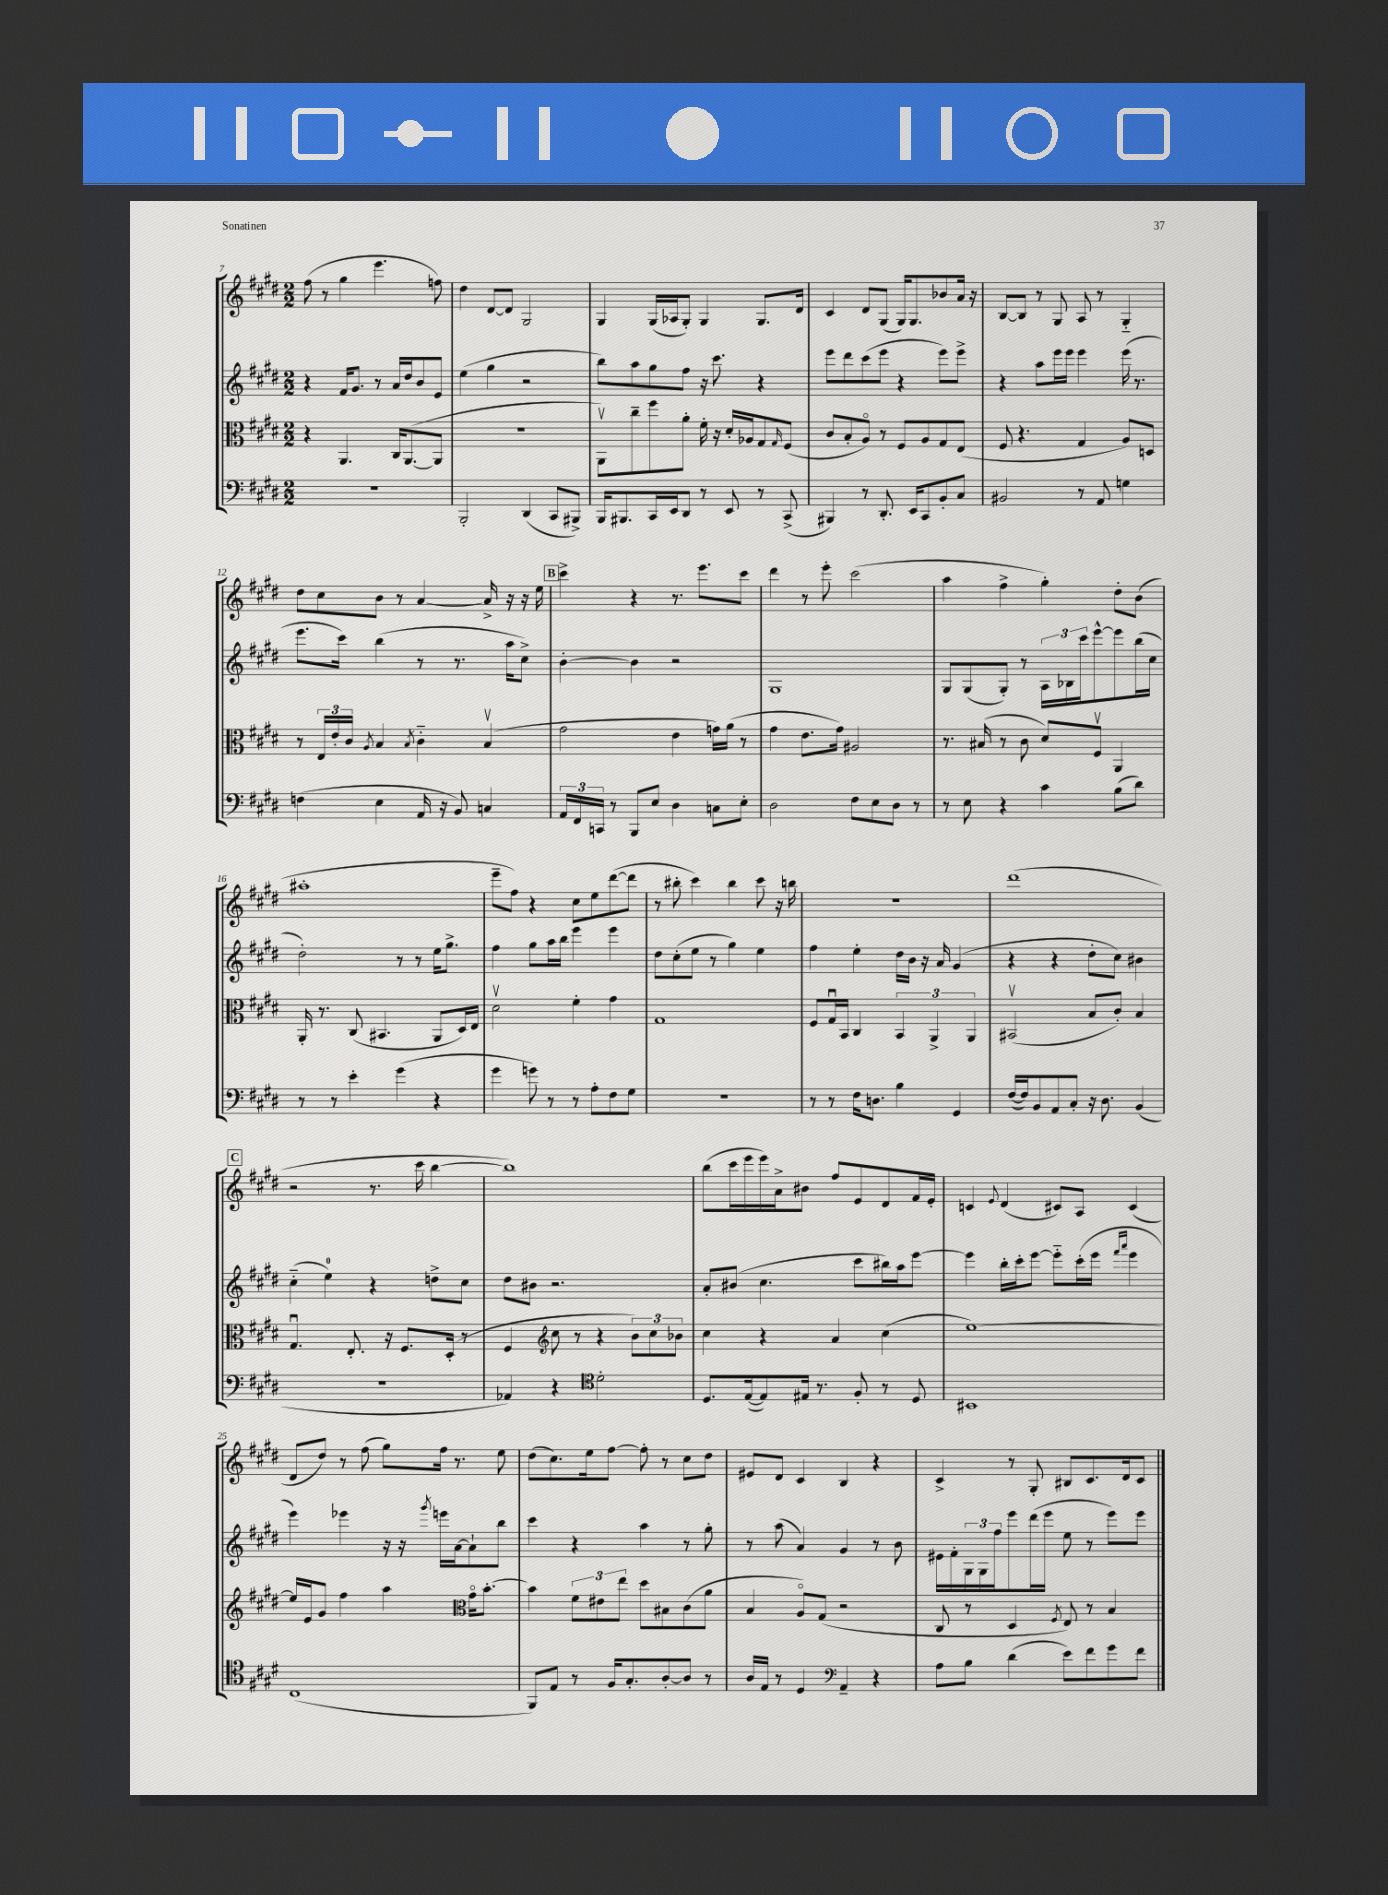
<<
\new StaffGroup <<
\new Staff = "s0" {
    \clef treble \key e \major \numericTimeSignature \time 2/2
    fis''8( r8 gis''4 e'''4. f''8) |
    dis''4 dis'8~ dis'8 gis2 |
    gis4 gis16( aes16 gis8-.) gis4 gis8. dis'16 |
    cis'4 dis'8 gis8( gis16) gis8. bes'8 a'16 r16 |
    b8~ b8 r8 gis8 a8 r8 gis4-_ |
    dis''8 cis''8 b'8 r8 a'4~ a'16-> r16 r16 e''16 |
    \mark \markup { \box "B" } cis'''4-> r4 r8. e'''8. cis'''8 |
    dis'''4 r8 e'''8-. cis'''2( |
    a''4 fis''4-> gis''4-.) dis''8-. b'8( |
    ais''1-. |
    e'''8-- fis''8) r4 cis''8 e''8 dis'''8~( dis'''8 |
    r8 bis''8-. cis'''4) bis''4 cis'''8 r16 b''16 |
    R1 |
    dis'''1( |
    \mark \markup { \box "C" } r2 r8. cis'''16 b''4~ |
    b''1) |
    b''8( cis'''16 e'''16 e'''16) a'16-> bis'8 fis''8 e'8 dis'8 fis'16 e'16-. |
    c'4 \appoggiatura { e'8 } dis'4( cis'8) a8 cis'4( |
    dis'8 dis''8) r8 fis''8( gis''8) fis''16 r8. e''8 |
    dis''8( cis''8.) e''16 fis''8~ fis''8-. r8 cis''8 dis''8 |
    eis'8 dis'8 cis'4 b4 r4 |
    cis'4-> r8 gis8-. bis8 cis'8. dis'16 cis'8 \bar "|." |
}
\new Staff = "s1" {
    \clef treble \key e \major \numericTimeSignature \time 2/2
    r4 fis'16 gis'8. r8 a'16 dis''16 b'8 e'8 |
    e''4( gis''4 r2 |
    b''8) a''8 gis''8 fis''8 r16 cis'''8. r4 |
    e'''8 dis'''8 cis'''8( e'''8 r4 e'''8) e'''8-> |
    r4 a''8 e'''16 e'''16 e'''4 e'''16( r8. |
    e'''8. cis'''16) b''4( r8 r8. a''16 cis''8->) |
    \mark \markup { \box "B" } b'4~-. b'4 r2 |
    gis1 |
    gis8 gis8( gis8-.) r8 \tuplet 3/2 { a16 bes16 cis'''16 } e'''8~-^ e'''8 b''16( cis''16 |
    dis''2-.) r8 r8 e''16 gis''8.-> |
    fis''4 gis''8 a''16 b''16 e'''4 e'''4 |
    dis''8 cis''8-.( e''8 r8 gis''4) e''4 |
    fis''4 e''4-. dis''16 b'16 r16 a'16 gis'4( |
    r4 r4 dis''8-. cis''8) bis'4 |
    \mark \markup { \box "C" } cis''4-_( e''4-0) r4 d''8-> cis''8 |
    dis''8 bis'8 r2. |
    a'8-. bis'8( cis''4. cis'''8 bis''16) a''16 e'''8~ |
    e'''4 b''16-. cis'''16-. e'''8~ e'''8-_ cis'''16-.( e'''16 \grace { fis'''16 a'''16 } e'''4 |
    e'''4) ees'''4 r16 r16 \acciaccatura { gis'''8 } e'''16 a'16~ a'8-! b''8 |
    cis'''4 r4 a''4 r8 gis''8-. |
    r8 a''8( a'4) gis'4 r8 b'8 |
    eis'16 fis'16-. \tuplet 3/2 { gis16 gis16 fis''16 } e'''8 dis'''16( e'''16 e''8 r8 e'''8) e'''8 \bar "|." |
}
\new Staff = "s2" {
    \clef alto \key e \major \numericTimeSignature \time 2/2
    r4 a,4. cis16 a,8.~( a,8 |
    r1 |
    a,8\upbow) cis''8-- fis''8 a'8-. fis'16-. r16 dis'16-. aes16 gis8 \grace { gis16 } fis8( |
    cis'8 b8-. a8\flageolet) r8 fis8 a8 gis8 e8( |
    fis8 r4. gis4 a8) d8 |
    r8 \tuplet 3/2 { e16 e'16-. cis'16 } \acciaccatura { a8 } b4 \acciaccatura { b8 } cis'4-_ b4\upbow( |
    \mark \markup { \box "B" } gis'2 e'4 g'16) a'16( r8 |
    gis'4 e'8. gis'16) ais2 |
    r8. bis16( r8 cis'8 dis'8) fis8\upbow a,4 |
    a,16-. r8. cis8( bis,4. a,8 dis16) e16 |
    dis'2\upbow fis'4-. gis'4 |
    gis1 |
    fis8 gis16\downbow b,16 cis4 \tuplet 3/2 { b,4 a,4-> a,4 } |
    bis,2\upbow( b8 cis'8-.) b4 |
    \mark \markup { \box "C" } gis4.\downbow e8.-. r16 fis8. dis16-.( r8 |
    fis4 \clef treble cis''8 r8 r4 \tuplet 3/2 { b'8) cis''8 bes'8 } |
    cis''4 r4 a'4 cis''4( |
    e''1~) |
    e''16 e'16 gis'8 fis''4 a''4 \clef alto gis'16\flageolet b'8.~-. |
    b'4 \tuplet 3/2 { fis'8 eis'8 e''8 } dis''8 bis8 cis'8( a'8 |
    b4 a8\flageolet) gis8( r2 |
    cis8 r8 dis4 \acciaccatura { fis8 } e8) r8 b4 \bar "|." |
}
\new Staff = "s3" {
    \clef bass \key e \major \numericTimeSignature \time 2/2
    r1 |
    b,,2-. dis,4( cis,8 bis,,8->) |
    b,,16 bis,,8. cis,16 e,16 dis,8 r8 e,8 r8 cis,8->( |
    bis,,4) r8 dis,8.-. e,16 cis,8 b,8-. cis8 |
    bis,2 r8 a,8 g4 |
    f4( e4 a,16 r16 b,8) c4 |
    \mark \markup { \box "B" } \tuplet 3/2 { a,16 fis,16 c,16 } r8 b,,8 e8 dis4 c8 e8-. |
    dis2 fis8 e8 dis8 r8 |
    r8 e8 r4 cis'4 b8( dis'8) |
    r8 r8 e'4-. gis'4( r4 |
    gis'4 g'8) r8 r8 a8-. fis8 gis8 |
    R1 |
    r8 r8 fis16 d8. b4 gis,4 |
    fis16~( fis16) b,8 a,8 cis8-. r16 dis8. b,4( |
    \mark \markup { \box "C" } r1 |
    aes,4) r4 \clef tenor dis'2-. |
    dis8. e16~( e8) eis16 r8. fis8-. r8 dis8 |
    bis,1 |
    cis1( |
    fis,8) e8 r8 fis16 gis8.-. a8~-. a8 r8 |
    a16 e16 r8 dis4 \clef bass a,4-- r4 |
    a8 b8 dis'4( e'8) fis'8 gis'8 fis'8 \bar "|." |
}
>>
>>
\layout { \context { \Score currentBarNumber = #7 } }
